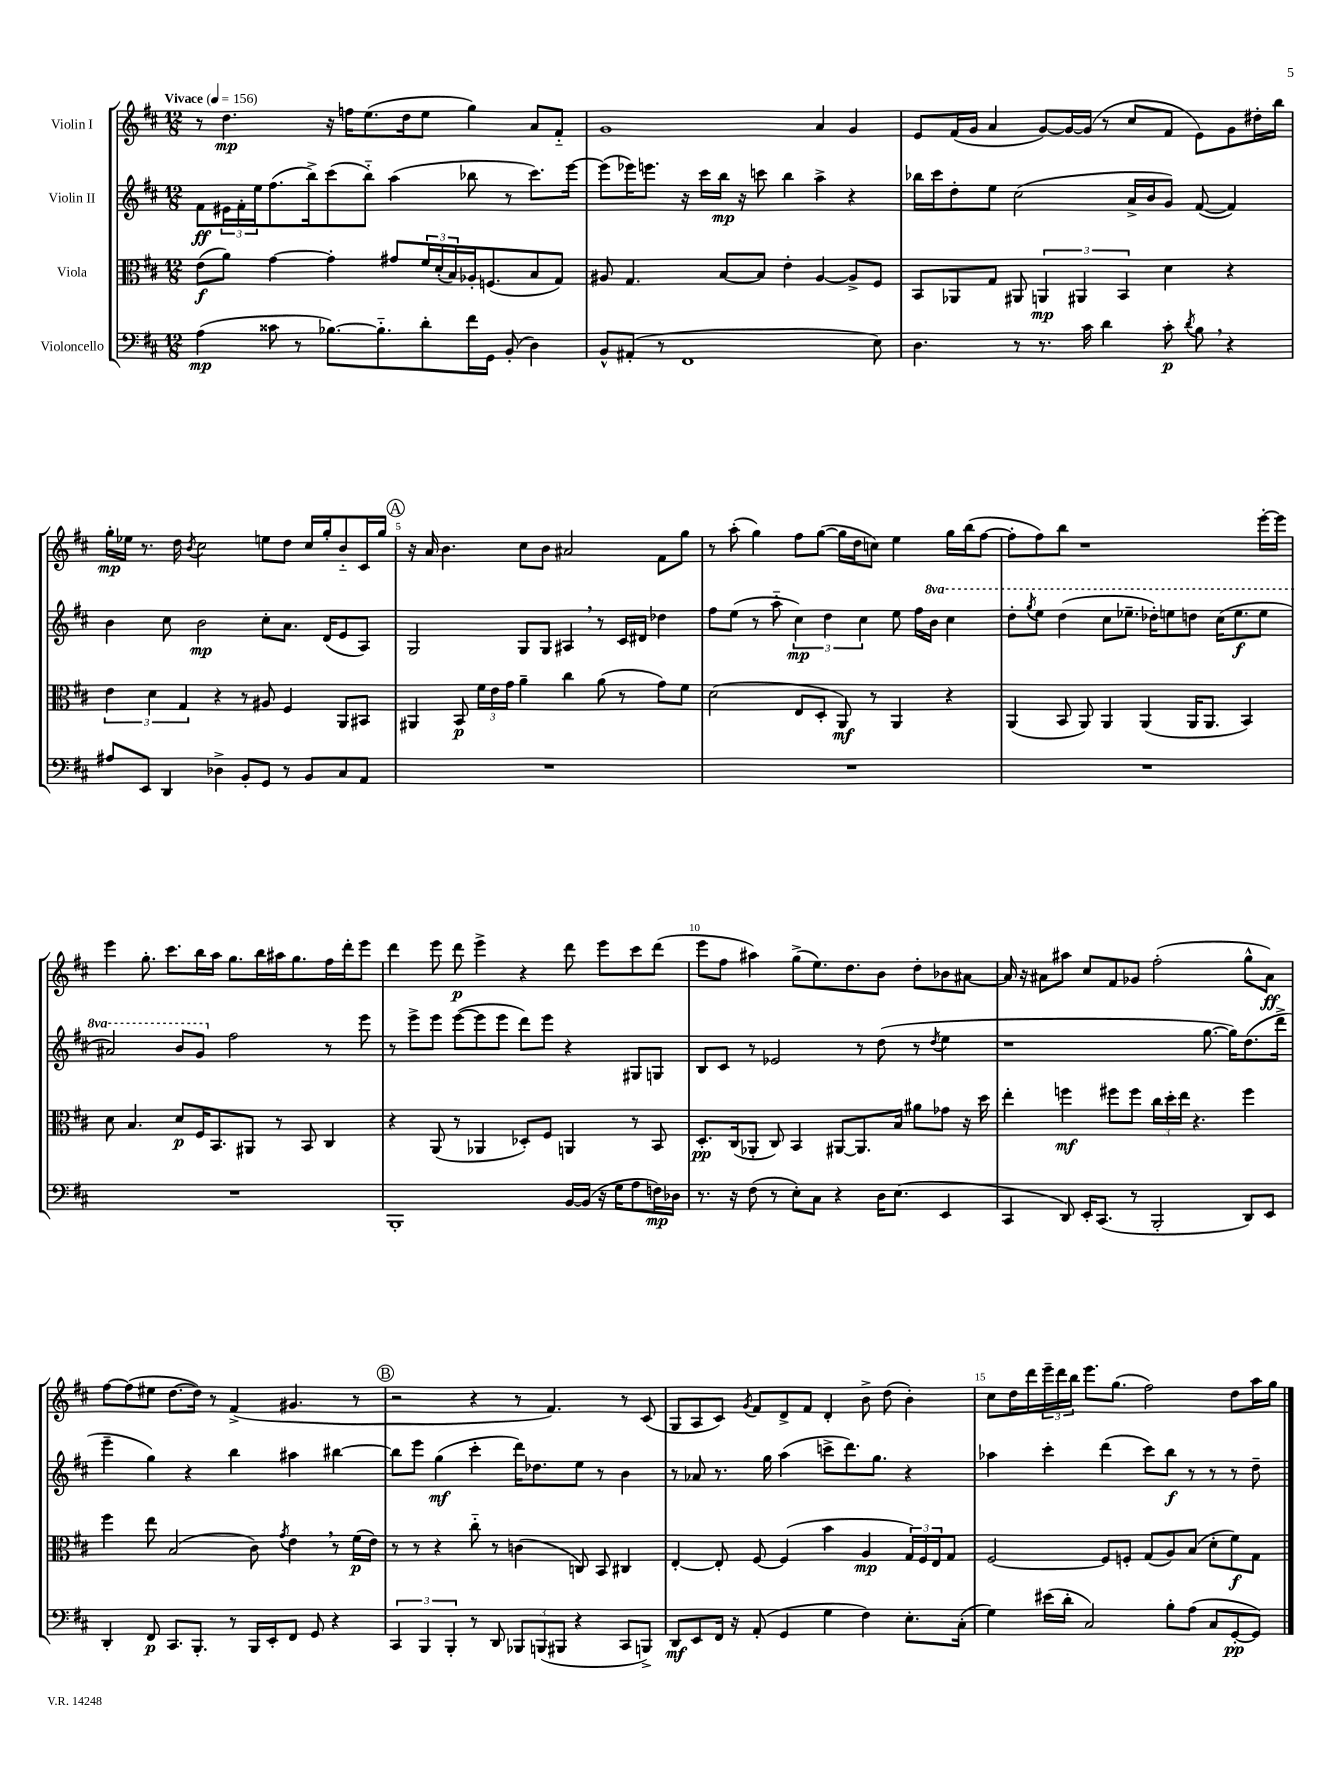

**kern	**dynam	**kern	**dynam	**kern	**dynam	**kern	**dynam
*part4	*part4	*part3	*part3	*part2	*part2	*part1	*part1
*staff4	*staff4	*staff3	*staff3	*staff2	*staff2	*staff1	*staff1
*I"Violoncello	*	*I"Viola	*	*I"Violin II	*	*I"Violin I	*
*clefF4	*	*clefC3	*	*clefG2	*	*clefG2	*
*k[f#c#]	*	*k[f#c#]	*	*k[f#c#]	*	*k[f#c#]	*
*M12/8	*	*M12/8	*	*M12/8	*	*M12/8	*
*MM156	*	*MM156	*	*MM156	*	*MM156	*
=1	=1	=1	=1	=1	=1	=1	=1
!	!	!	!	!	!	!LO:TX:a:B:t=Vivace	!
(4A\	mp	(8e\L	f	8f#\L	ff	8r	.
.	.	8a\J)	.	24e#X\L	.	4.dd\	mp
.	.	.	.	24f#'\	.	.	.
.	.	.	.	24ee\J	.	.	.
8c##X\	.	[4g\	.	(8.ff#\	.	.	.
8r	.	.	.	.	.	.	.
.	.	.	.	16bb^\k)	.	.	.
[8.B-X\L)	.	4g'\]	.	(8ccc#\	.	16r	.
.	.	.	.	.	.	16ffn\KL	.
.	.	.	.	8bb\J)	.	(8.ee\	.
8.B-\]	.	.	.	.	.	.	.
.	.	8g#X/L	.	(4aa\	.	.	.
.	.	.	.	.	.	16dd\k	.
8d'\	.	24f#/L	.	.	.	8ee\J	.
.	.	(24d'/	.	.	.	.	.
.	.	24B/)	.	.	.	.	.
16f#\L	.	16A-X'/J	.	8bb-X\	.	4gg\)	.
16GG\JJ	.	(8.Fn/	.	.	.	.	.
(8BB'/	.	.	.	8r	.	.	.
4D\)	.	8B/	.	8.ccc#\L)	.	8a/L	.
.	.	8G/J)	.	.	.	8f#/J	.
.	.	.	.	[16eee\Jk	.	.	.
=2	=2	=2	=2	=2	=2	=2	=2
8BB^^/L	.	8A#X/	.	(8eee\L]	.	1g	.
(8AA#X'/J	.	4.G/	.	16eee-X\K)	.	.	.
.	.	.	.	8.eeen\J	.	.	.
8r	.	.	.	.	.	.	.
1FF#	.	.	.	16r	.	.	.
.	.	.	.	16ccc#\LL	.	.	.
.	.	[8B/L	.	16bb\JJ	mp	.	.
.	.	.	.	16r	.	.	.
.	.	8B/J]	.	8cccn\	.	.	.
.	.	4e'\	.	4bb\	.	.	.
.	.	[4A#/	.	4aa^\	.	4a/	.
.	.	8A#^/L]	.	4r	.	4g/	.
8E\)	.	8F#/J	.	.	.	.	.
=3	=3	=3	=3	=3	=3	=3	=3
4.D\	.	8BB/L	.	16bb-X\LL	.	8e/L	.
.	.	.	.	16ccc#\J	.	.	.
.	.	8AA-X/	.	8dd'\	.	(16f#/L	.
.	.	.	.	.	.	16g/JJ	.
.	.	8G/J	.	8ee\J	.	4a/	.
8r	.	8AA#X/	.	(2cc#\	.	.	.
8.r	.	6AAn/	mp	.	.	[8g/L)	.
.	.	.	.	.	.	16g/L_	.
.	.	6AA#X/	.	.	.	.	.
16c#\	.	.	.	.	.	(16g/JJ]	.
4d\	.	.	.	.	.	8r	.
.	.	6BB/	.	.	.	.	.
.	.	.	.	16a^/LL	.	8cc#/L	.
.	.	.	.	16b/J	.	.	.
8c#'\	p	4d\	.	8g/J)	.	8f#/J	.
8qd/	.	.	.	.	.	.	.
8B,\	.	.	.	([8f#/	.	8e\L)	.
4r	.	4r	.	4f#/])	.	8g\	.
.	.	.	.	.	.	16dd#X'\L	.
.	.	.	.	.	.	16bb\JJ	.
!!LO:LB:g=z
=4	=4	=4	=4	=4	=4	=4	=4
8A#X/L	.	6e\	.	4b\	.	16gg'\LL	mp
.	.	.	.	.	.	16ee-X\JJ	.
8EE/J	.	.	.	.	.	8.r	.
.	.	6d\	.	.	.	.	.
4DD/	.	.	.	8cc#\	.	.	.
.	.	.	.	.	.	16dd\	.
.	.	6G/	.	.	.	.	.
.	.	.	.	.	.	8qb/	.
.	.	.	.	2b\	mp	2cc#\	.
4D-X^\	.	4r	.	.	.	.	.
8BB'/L	.	8r	.	.	.	.	.
8GG/J	.	8A#X/	.	8cc#'\L	.	8een\L	.
8r	.	4F#/	.	8.a\J	.	8dd\J	.
8BB/L	.	.	.	.	.	16cc#/LL	.
.	.	.	.	(16d/KL	.	16gg'/J	.
8C#/	.	8AA/L	.	8e/	.	8b/	.
8AA/J	.	8BB#X/J	.	8A/J)	.	16c#/L	.
.	.	.	.	.	.	16gg/JJ	.
!!LO:REH:place=s1:t=A
=5	=5	=5	=5	=5	=5	=5	=5
1.r	.	4AA#X/	.	2G/	.	16r	.
.	.	.	.	.	.	16a/	.
.	.	.	.	.	.	4.b\	.
.	.	8BB/	p	.	.	.	.
.	.	24f#\LL	.	.	.	.	.
.	.	24e\	.	.	.	.	.
.	.	24g\JJ	.	.	.	.	.
.	.	4a~\	.	8G/L	.	8cc#\L	.
.	.	.	.	8G/J	.	8b\J	.
.	.	4cc#\	.	4A#X,/	.	2a#X/	.
.	.	(8a\	.	8r	.	.	.
.	.	8r	.	16c#/LL	.	.	.
.	.	.	.	16d#X/JJ	.	.	.
.	.	8g\L)	.	4dd-X\	.	8f#\L	.
.	.	8f#\J	.	.	.	8gg\J	.
=6	=6	=6	=6	=6	=6	=6	=6
1.r	.	(2d\	.	8ff#\L	.	8r	.
.	.	.	.	(8ee\J	.	(8aa'\	.
.	.	.	.	8r	.	4gg\)	.
.	.	.	.	8aa\	.	.	.
.	.	8E/L	.	6cc#\)	mp	8ff#\L	.
.	.	8D'/J	.	.	.	([8gg\J	.
.	.	.	.	6dd\	.	.	.
.	.	8AA/)	mf	.	.	16gg\LL]	.
.	.	.	.	.	.	16dd\J	.
.	.	.	.	6cc#\	.	.	.
.	.	8r	.	.	.	8ccn\J)	.
.	.	4AA/	.	8ee\	.	4ee\	.
.	.	.	.	16ff#\LL	.	.	.
*	*	*	*	*8va	*	*	*
.	.	.	.	16bb\JJ	.	.	.
.	.	4r	.	4ccc#\	.	16gg\LL	.
.	.	.	.	.	.	(16bb\J	.
.	.	.	.	.	.	[8ff#\J	.
=7	=7	=7	=7	=7	=7	=7	=7
1.r	.	(4AA/	.	8ddd'\L	.	8ff#'\L]	.
.	.	.	.	8qggg/	.	.	.
.	.	.	.	8eee\J	.	8ff#\)	.
.	.	8BB/	.	(4ddd\	.	8bb\J	.
.	.	8AA/)	.	.	.	1r	.
.	.	4AA/	.	8ccc#\L	.	.	.
.	.	.	.	8.eee-X~\J	.	.	.
.	.	(4AA/	.	.	.	.	.
.	.	.	.	16ddd-X'\KL)	.	.	.
.	.	.	.	8eeen\	.	.	.
.	.	16AA/KL	.	8dddn\J	.	.	.
.	.	8.AA/J	.	.	.	.	.
.	.	.	.	(16ccc#\KL	.	.	.
.	.	.	.	8.eee\	f	.	.
.	.	4BB/)	.	.	.	.	.
.	.	.	.	8eee\J	.	[16eee'\LL	.
.	.	.	.	.	.	16eee\JJ]	.
!!LO:LB:g=z
=8	=8	=8	=8	=8	=8	=8	=8
1.r	.	8d\	.	2aa#X/)	.	4eee\	.
.	.	4.B/	.	.	.	.	.
.	.	.	.	.	.	8.gg'\	.
.	.	.	.	.	.	8.ccc#\L	.
.	.	8d/L	p	8bb/L	.	.	.
.	.	16F#/K	.	8gg/J	.	16bb\L	.
.	.	8.BB/	.	.	.	16aa\JJ	.
*	*	*	*	*X8va	*	*	*
.	.	.	.	2ff#\	.	8.gg\L	.
.	.	8AA#X/J	.	.	.	.	.
.	.	.	.	.	.	16bb\L	.
.	.	8r	.	.	.	16aa#X\J	.
.	.	.	.	.	.	8.gg\	.
.	.	8BB/	.	.	.	.	.
.	.	4C#/	.	8r	.	16ff#\L	.
.	.	.	.	.	.	16ddd'\J	.
.	.	.	.	8eee\	.	8eee\J	.
=9	=9	=9	=9	=9	=9	=9	=9
1BBB'	.	4r	.	8r	.	4ddd\	.
.	.	.	.	8eee^\L	.	.	.
.	.	(8AA/	.	8eee\J	.	8eee\	.
.	.	8r	.	([8eee\L	.	8ddd\	p
.	.	4AA-X/	.	8eee\]	.	4eee^\	.
.	.	.	.	8eee\J	.	.	.
.	.	8D-X'/L)	.	8ddd\L)	.	4r	.
.	.	8F#/J	.	8eee\J	.	.	.
[16BB/LL	.	4AAn/	.	4r	.	8ddd\	.
(16BB/JJ]	.	.	.	.	.	.	.
16r	.	.	.	.	.	8eee\L	.
16G\KL	.	.	.	.	.	.	.
8A\	.	8r	.	8G#X/L	.	8ccc#\	.
16Fn\L)	mp	8BB/	.	8Gn/J	.	(8ddd\J	.
16D-X\JJ	.	.	.	.	.	.	.
=10	=10	=10	=10	=10	=10	=10	=10
8.r	.	8.D'/L	pp	8B/L	.	8eee\L	.
.	.	.	.	8c#/J	.	8ff#\J	.
16r	.	(16C#/k	.	.	.	.	.
(8F#\	.	8AA-X'/J	.	8r	.	4aa#X\)	.
8r	.	8C#/)	.	2e-X/	.	.	.
8E'\L)	.	4BB/	.	.	.	(8gg^\L	.
8C#\J	.	.	.	.	.	8.ee\)	.
4r	.	[8AA#X/L	.	.	.	.	.
.	.	.	.	.	.	8.dd\	.
.	.	8.AA#/]	.	8r	.	.	.
16D\KL	.	.	.	(8dd\	.	8b\J	.
(8.E\J	.	16B/Jk	.	.	.	.	.
.	.	8a#X\L	.	8r	.	8dd'\L	.
.	.	.	.	8qdd/	.	.	.
4EE/	.	8g-X\J	.	4ee\	.	8b-X\	.
.	.	16r	.	.	.	[8a#X\J	.
.	.	16dd\	.	.	.	.	.
=11	=11	=11	=11	=11	=11	=11	=11
4CC#/	.	4ee'\	.	1r	.	16a#/]	.
.	.	.	.	.	.	16r	.
.	.	.	.	.	.	8a#X\L	.
8DD/)	.	4ffn\	mf	.	.	8aa#X\J	.
16EE'/KL	.	.	.	.	.	8cc#/L	.
(8.CC#/J	.	.	.	.	.	.	.
.	.	8ff#X\L	.	.	.	8f#/	.
8r	.	8ff#\J	.	.	.	8g-X/J	.
2BBB'/	.	24cc#\LL	.	.	.	(2ff#'\	.
.	.	24dd'\	.	.	.	.	.
.	.	24ee\JJ	.	.	.	.	.
.	.	4.r	.	.	.	.	.
.	.	.	.	[8.gg\	.	.	.
.	.	.	.	16gg\KL])	.	.	.
8DD/L)	.	4ff#\	.	(8.dd\	.	8gg^^\L	.
8EE/J	.	.	.	.	.	8a#\J)	ff
.	.	.	.	16ddd^\Jk	.	.	.
!!LO:LB:g=z
=12	=12	=12	=12	=12	=12	=12	=12
4DD'/	.	4ff#\	.	4eee~\	.	[8ff#\L	.
.	.	.	.	.	.	(8ff#\]	.
8FF#/	p	8ee\	.	4gg\)	.	8ee#X\J	.
8.CC#/L	.	(2B/	.	.	.	[8.dd\L	.
.	.	.	.	4r	.	.	.
8.BBB'/J	.	.	.	.	.	16dd\Jk])	.
.	.	.	.	.	.	8r	.
8r	.	.	.	4bb\	.	(4f#^/	.
16BBB/LL	.	8c#\)	.	.	.	.	.
16EE'/J	.	.	.	.	.	.	.
.	.	8qg/	.	.	.	.	.
8FF#/J	.	4e,\	.	4aa#X\	.	4.g#X/	.
8GG/	.	.	.	.	.	.	.
4r	.	8r	.	[4bb#X\	.	.	.
.	.	(16f#\LL	p	.	.	8r	.
.	.	16e\JJ)	.	.	.	.	.
!!LO:REH:place=s1:t=B
=13	=13	=13	=13	=13	=13	=13	=13
6CC#/	.	8r	.	8bb#\L]	.	2r	.
.	.	8r	.	8eee\J	.	.	.
6BBB/	.	.	.	.	.	.	.
.	.	4r	.	(4gg\	mf	.	.
6BBB'/	.	.	.	.	.	.	.
8r	.	8cc#\	.	4ccc#'\	.	4r	.
8DD/	.	8r	.	.	.	.	.
12BBB-X/L	.	(4cn\	.	16ddd\KL)	.	8r	.
.	.	.	.	8.dd-X\	.	.	.
(12BBBn/	.	.	.	.	.	.	.
.	.	.	.	.	.	4.f#/)	.
12BBB#X/J	.	.	.	.	.	.	.
4r	.	8Cn/)	.	8ee\J	.	.	.
.	.	8BB/	.	8r	.	.	.
8CC#/L	.	4C#X/	.	4b\	.	8r	.
8BBBn^/J)	.	.	.	.	.	(8c#/	.
=14	=14	=14	=14	=14	=14	=14	=14
8DD/L	mf	[4E'/	.	8r	.	8G/L	.
8EE/	.	.	.	8a-X/	.	8A/	.
16FF#/Jk	.	8E'/]	.	8.r	.	8c#/J)	.
16r	.	.	.	.	.	.	.
.	.	.	.	.	.	8qg/	.
(8AA'/	.	[8F#/	.	.	.	8f#/L	.
.	.	.	.	16gg\	.	.	.
4GG/	.	(4F#/]	.	(4aa\	.	8d^/	.
.	.	.	.	.	.	8f#/J	.
4G\	.	4b\	.	8cccn^\L	.	4d'/	.
.	.	.	.	8.ddd\)	.	.	.
4F#\)	.	4A/	mp	.	.	8b^\	.
.	.	.	.	8.gg\J	.	.	.
.	.	.	.	.	.	(8dd\	.
8.E'\L	.	24G/LL)	.	4r	.	4b'\)	.
.	.	24F#/	.	.	.	.	.
.	.	24E/J	.	.	.	.	.
.	.	8G/J	.	.	.	.	.
(16C#'\Jk	.	.	.	.	.	.	.
=15	=15	=15	=15	=15	=15	=15	=15
4G\)	.	[2F#/	.	4aa-X\	.	8cc#\L	.
.	.	.	.	.	.	16dd\L	.
.	.	.	.	.	.	16ddd\	.
(16e#X\LL	.	.	.	4ccc#'\	.	24eee~\	.
.	.	.	.	.	.	24ddd\	.
16d'\JJ	.	.	.	.	.	.	.
.	.	.	.	.	.	24bb\JJ	.
2C#/)	.	.	.	.	.	8.eee\L	.
.	.	8F#/L]	.	(4ddd\	.	.	.
.	.	.	.	.	.	(8.gg\J	.
.	.	8Fn'/J	.	.	.	.	.
.	.	(8G/L	.	8ccc#\L)	.	2ff#\)	.
8B'\L	.	8A/)	.	8bb\J	f	.	.
(8A\J	.	(8B/J	.	8r	.	.	.
8C#/L	.	8d'\L	.	8r	.	.	.
[8GG'/	pp	8f#\)	f	8r	.	8dd\L	.
8GG/J])	.	8G\J	.	8dd~\	.	16aa\L	.
.	.	.	.	.	.	16gg\JJ	.
==	==	==	==	==	==	==	==
*-	*-	*-	*-	*-	*-	*-	*-
